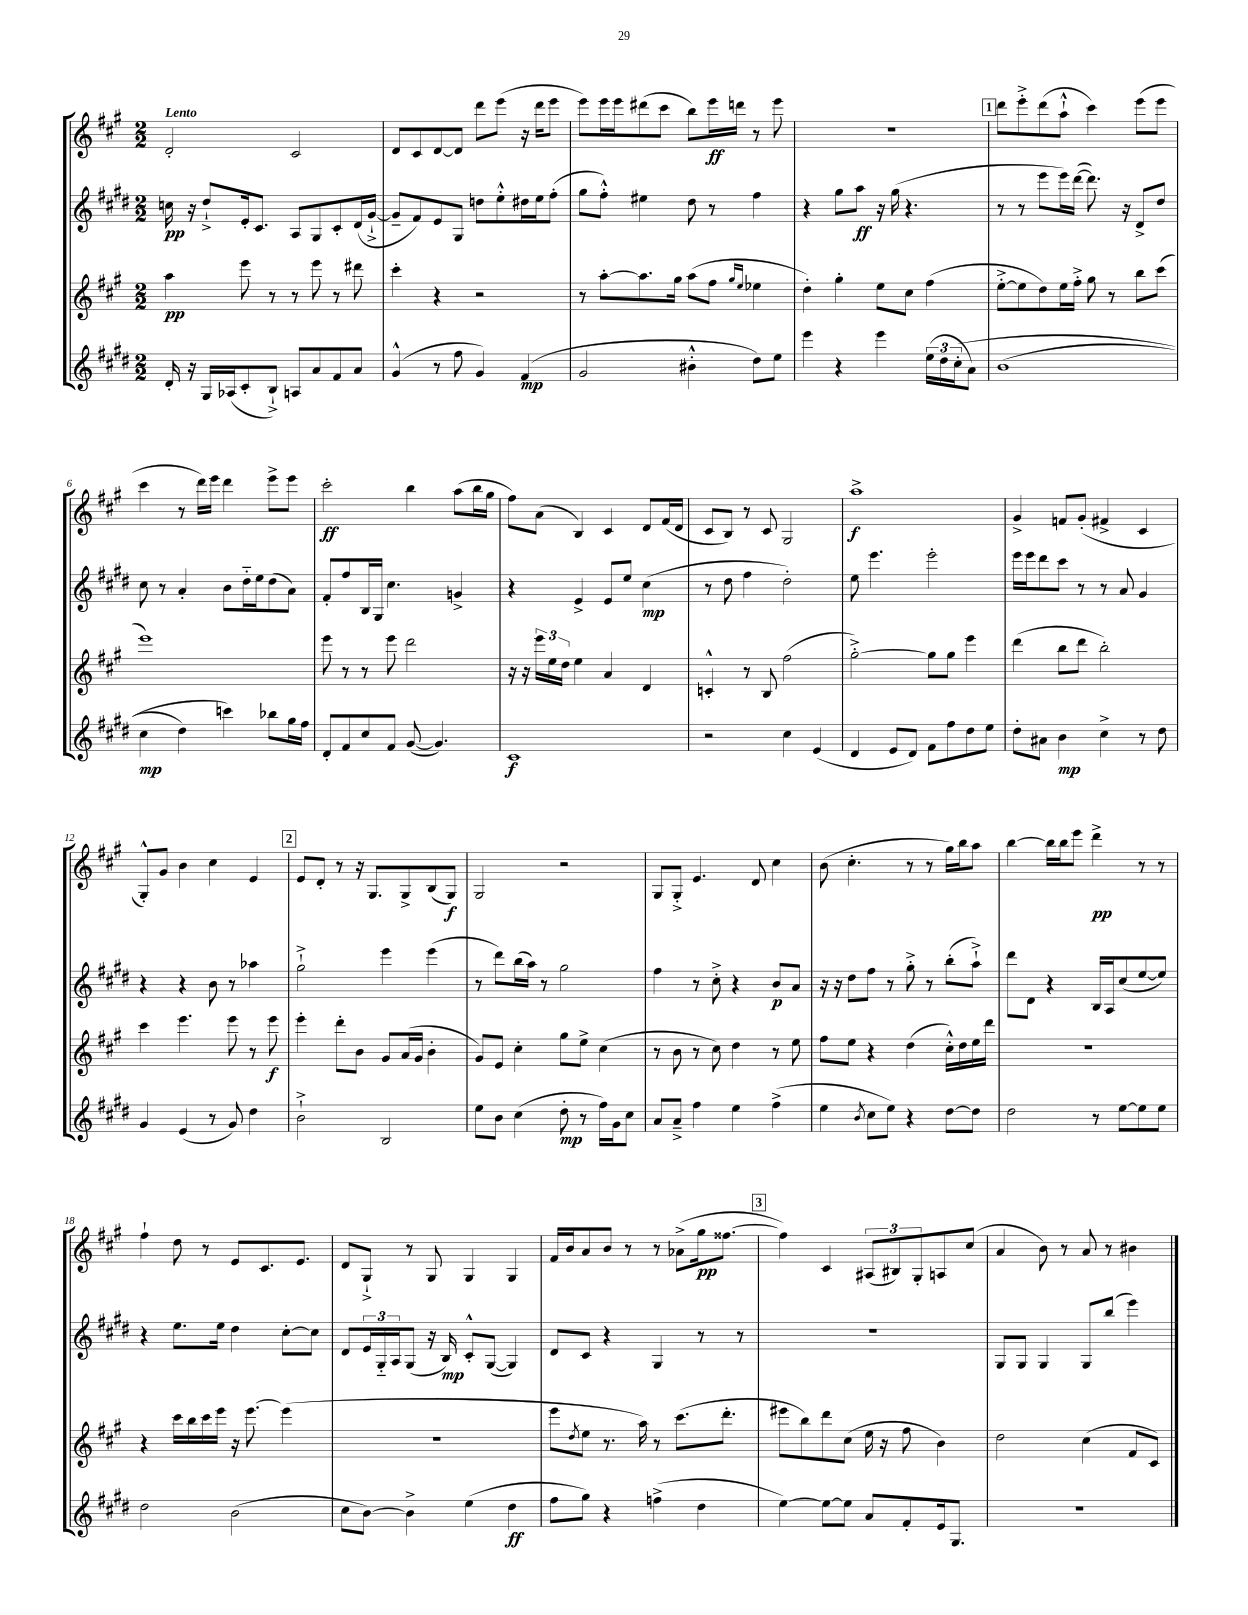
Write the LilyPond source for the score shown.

<<
\new StaffGroup <<
\new Staff = "s0" {
    \clef treble \key a \major \numericTimeSignature \time 2/2 \tempo "Lento"
    d'2-. cis'2 |
    d'8 cis'8 d'8~ d'8 d'''8 e'''8( r16 d'''16 e'''8 |
    e'''8) e'''16 e'''16 dis'''8( cis'''8 b''8) e'''16\ff d'''16 r8 e'''8 |
    r1 |
    \mark \markup { \box "1" } d'''8 e'''8-.-> d'''8( a''8-!-^ cis'''4) e'''8( e'''8 |
    cis'''4 r8 d'''16) e'''16 d'''4 e'''8-> e'''8 |
    cis'''2-.\ff b''4 a''8( b''16 gis''16 |
    fis''8) a'8( b4) cis'4 d'8 fis'16( d'16 |
    cis'8 b8) r8 cis'8 gis2 |
    a''1->\f |
    gis'4-> f'8 gis'8-.( fis'4-> cis'4 |
    gis8-.-^) gis'8 b'4 cis''4 e'4 |
    \mark \markup { \box "2" } e'8 d'8-. r8 r16 gis8. gis8-> b8( gis8\f) |
    gis2 r2 |
    gis8 gis8-.-> e'4. d'8 cis''4 |
    b'8( cis''4.-. r8 r8 gis''16) b''16 a''8 |
    b''4~ b''16 b''16 e'''8 d'''4->\pp r8 r8 |
    fis''4-! d''8 r8 e'8 cis'8. e'8. |
    d'8 gis8-!-> r8 gis8 gis4 gis4 |
    fis'16 b'16 a'8 b'8 r8 r8 aes'8->( gis''16\pp fisis''8.~ |
    \mark \markup { \box "3" } fisis''4) cis'4 \tuplet 3/2 { ais8( bis8) gis8-. } a8 cis''8( |
    a'4 b'8) r8 a'8 r8 bis'4 \bar "|." |
}
\new Staff = "s1" {
    \clef treble \key e \major \numericTimeSignature \time 2/2
    c''16\pp r16 dis''8-!-> e'16-. cis'8. a8 gis8 cis'8-. dis'16( gis'16~-!-> |
    gis'8-- fis'8) e'8 gis8 d''8 e''8-.-^ dis''16 e''16 fis''8-.( |
    gis''8 fis''8-.-^) eis''4 dis''8 r8 fis''4 |
    r4 gis''8 a''8\ff r16 gis''16( r4. |
    \mark \markup { \box "1" } r8 r8 e'''8 e'''16) dis'''16~( dis'''8.) r16 dis'8-> dis''8 |
    cis''8 r8 a'4-. b'8 dis''16-_ e''16 dis''8( a'8) |
    fis'8-. fis''8 b16 gis16 cis''4. g'4-> |
    r4 e'4-> e'8 e''8 cis''4\mp( |
    r8 dis''8 fis''4 dis''2-.) |
    e''8 e'''4. e'''2-. |
    e'''16 e'''16 dis'''8 cis'''8 r8 r8 a'8 gis'4 |
    r4 r4 b'8 r8 aes''4 |
    \mark \markup { \box "2" } gis''2-!-> e'''4 e'''4( |
    r8 dis'''8) b''16( a''16) r8 gis''2 |
    fis''4 r8 cis''8-.-> r4 b'8\p a'8 |
    r16 r16 dis''8 fis''8 r8 gis''8-.-> r8 b''8-.( a''8-!->) |
    dis'''8 dis'8 r4 b16 a16 cis''8( e''8~ e''8) |
    r4 e''8. e''16 dis''4 cis''8~-. cis''8 |
    dis'8 \tuplet 3/2 { e'16 gis16-_ a16 } gis8( r16 b16\mp) cis'8-.-^ gis8~( gis4) |
    dis'8 cis'8 r4 gis4 r8 r8 |
    \mark \markup { \box "3" } r1 |
    gis8 gis8 gis4 gis8 b''8( e'''4) \bar "|." |
}
\new Staff = "s2" {
    \clef treble \key a \major \numericTimeSignature \time 2/2
    a''4\pp e'''8 r8 r8 e'''8 r8 dis'''8 |
    cis'''4-. r4 r2 |
    r8 a''8~-. a''8. gis''16 a''8( fis''8 \grace { gis''16 e''16 } ees''4 |
    d''4-.) gis''4-. e''8 cis''8 fis''4( |
    \mark \markup { \box "1" } e''8~-.-> e''8 d''8) e''16 fis''16-.-> gis''8 r8 b''8 cis'''8( |
    e'''1) |
    e'''8 r8 r8 e'''8 d'''2 |
    r16 r16 \tuplet 3/2 { e'''16 e''16 d''16 } e''4 a'4 d'4 |
    c'4-.-^ r8 b8 fis''2( |
    gis''2~-.->) gis''8 gis''8 e'''4 |
    d'''4( b''8 d'''8 b''2-.) |
    cis'''4 e'''4. e'''8 r8 e'''8\f |
    \mark \markup { \box "2" } e'''4-. d'''8-. b'8 gis'8 a'16( gis'16 b'4-. |
    gis'8) e'8 cis''4-. gis''8 e''8-> cis''4( |
    r8 b'8 r8 cis''8) d''4 r8 e''8 |
    fis''8 e''8 r4 d''4( cis''16-.-^) d''16 e''16 d'''16 |
    R1 |
    r4 cis'''16 b''16 cis'''16 e'''16 r16 e'''8.~ e'''4( |
    R1 |
    e'''8 \acciaccatura { d''8 } e''8 r8. a''16) r8 cis'''8.( d'''8.-. |
    \mark \markup { \box "3" } eis'''8 b''8) d'''8 cis''8( e''16 r16 fis''8 b'4) |
    d''2 cis''4( fis'8 cis'8) \bar "|." |
}
\new Staff = "s3" {
    \clef treble \key e \major \numericTimeSignature \time 2/2
    dis'16-. r16 gis16 aes16( cis'8-. b8-!->) a8 a'8 fis'8 a'8 |
    gis'4-^( r8 fis''8 gis'4) fis'4\mp( |
    gis'2 bis'4-.-^ dis''8) e''8 |
    e'''4 r4 e'''4 \tuplet 3/2 { e''16( dis''16 cis''16-.\( } a'8) |
    \mark \markup { \box "1" } b'1( |
    cis''4\mp dis''4) c'''4\) bes''8 gis''16 fis''16 |
    dis'8-. fis'8 cis''8 fis'8 gis'8~( gis'4.) |
    cis'1\f |
    r2 cis''4 e'4( |
    dis'4 e'8 dis'8) fis'8 fis''8 dis''8 e''8 |
    dis''8-. ais'8 b'4\mp cis''4-> r8 dis''8 |
    gis'4 e'4( r8 gis'8) dis''4 |
    \mark \markup { \box "2" } b'2-!-> b2 |
    e''8 b'8 cis''4( dis''8-.\mp r8 fis''16) gis'16 cis''8 |
    a'8 a'8---> fis''4 e''4 fis''4->( |
    e''4 \acciaccatura { b'8 } cis''8 e''8) r4 dis''8~ dis''8 |
    dis''2 r8 e''8~ e''8 e''8 |
    dis''2 b'2( |
    cis''8 b'8~) b'4-> e''4( dis''4\ff |
    fis''8 gis''8) r4 f''4->( dis''4 |
    \mark \markup { \box "3" } e''4~) e''8~ e''8 a'8 fis'8-. e'16 gis8. |
    r1 \bar "|." |
}
>>
>>
